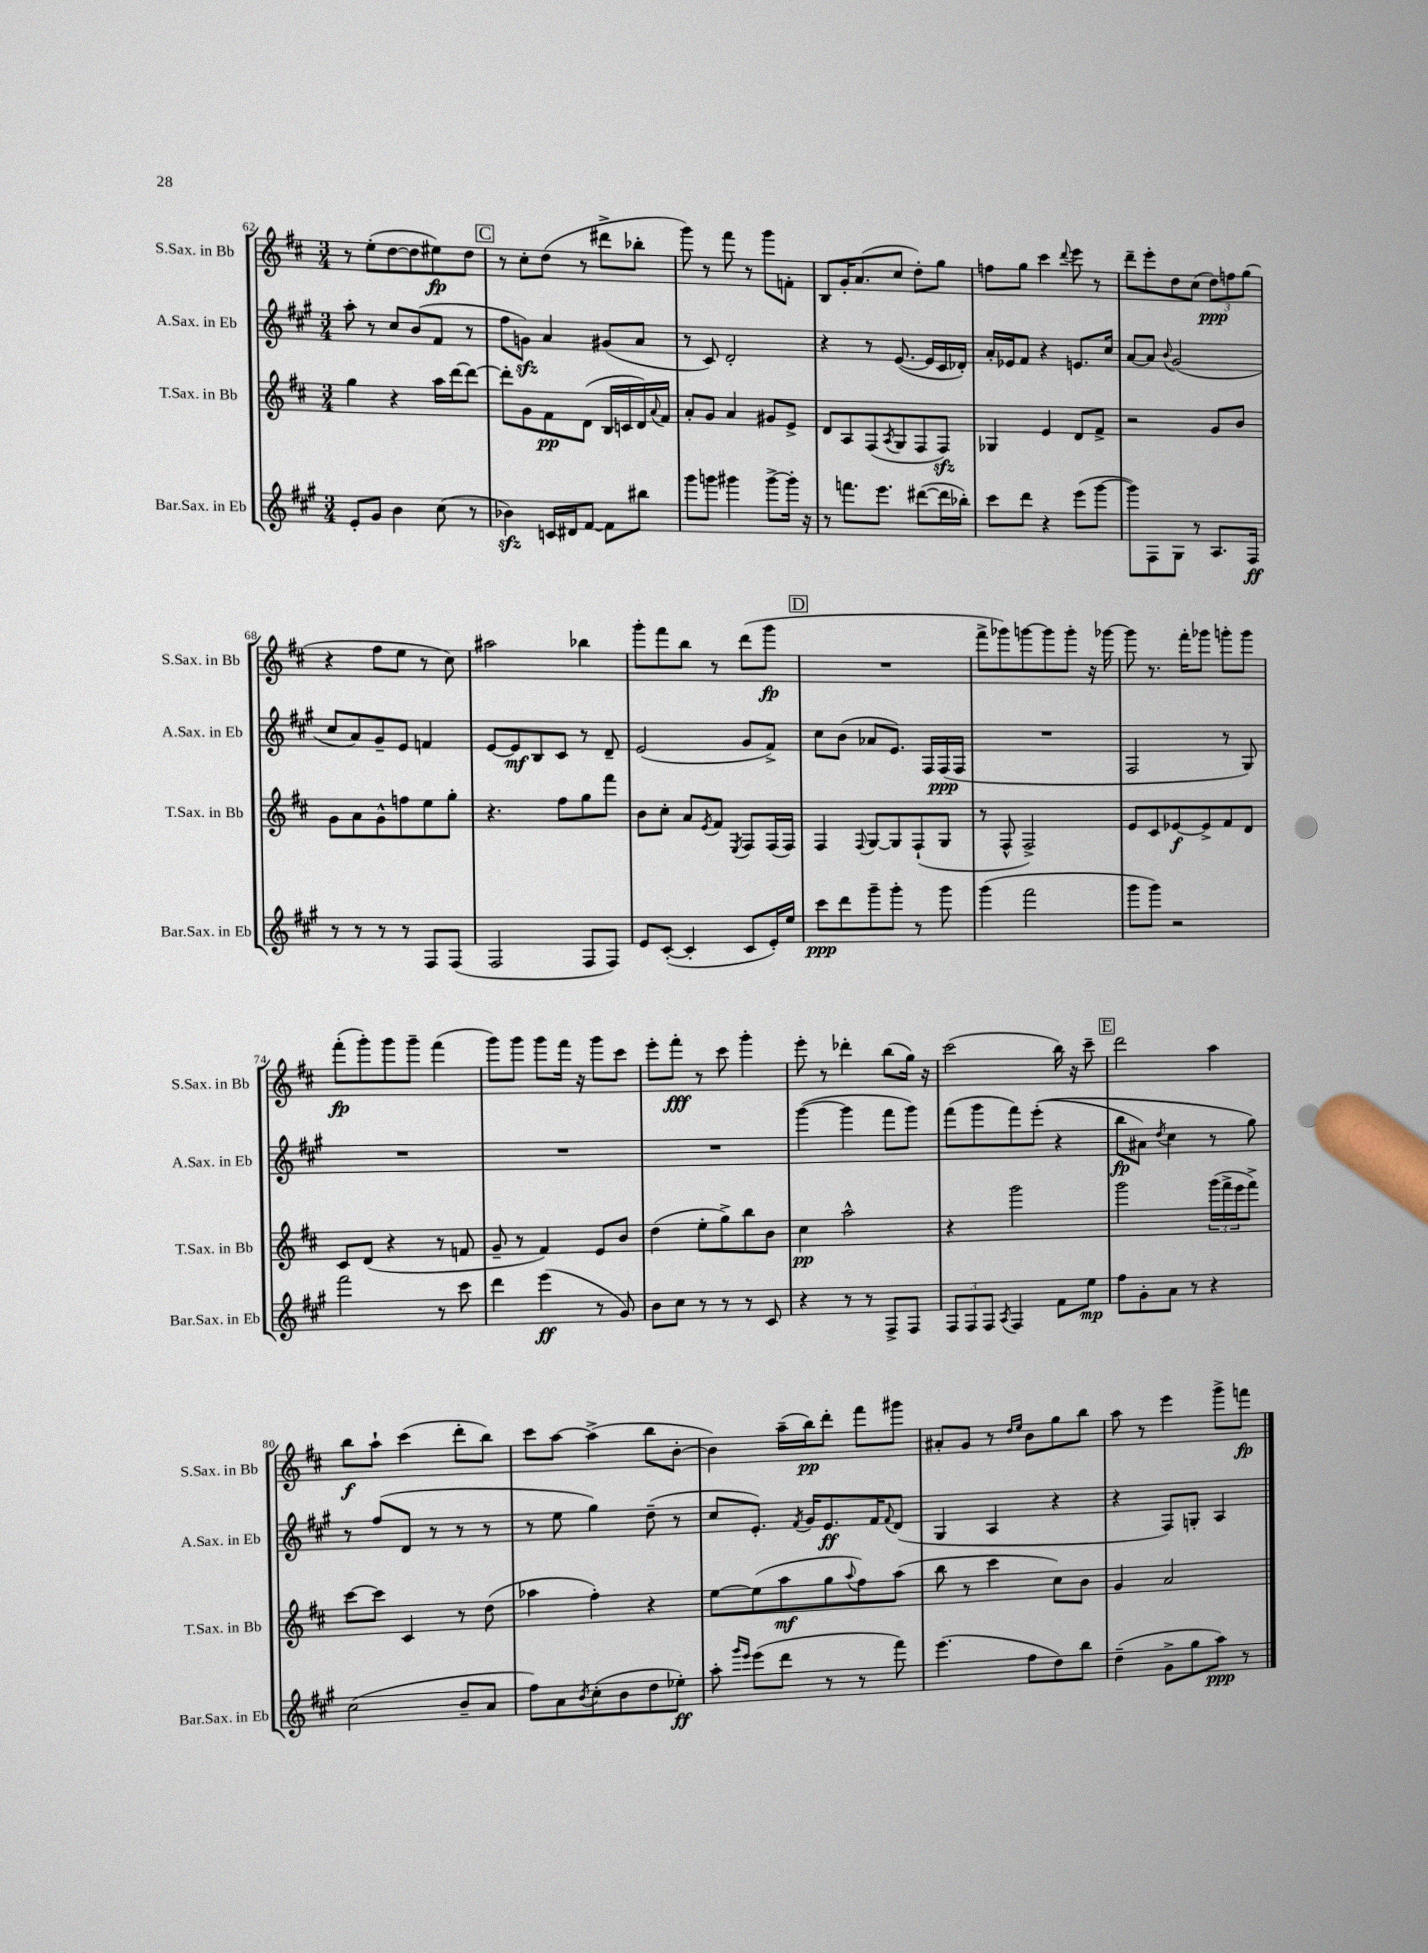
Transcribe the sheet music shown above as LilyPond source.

<<
\new StaffGroup <<
\new Staff = "s0" \with { instrumentName = "S.Sax. in Bb" shortInstrumentName = "S.Sax. in Bb" } {
    \clef treble \key d \major \numericTimeSignature \time 3/4
    r8 e''8-.( d''8~ d''8 eis''8\fp) d''8 |
    \mark \markup { \box "C" } r8 cis''8-. d''8( r8 dis'''8-> bes''8-. |
    g'''8) r8 fis'''8 r8 g'''8 f'8-. |
    b8 g'16-. a'8.( cis''8 d''8-.) g''8 |
    f''8 g''8 cis'''4 \appoggiatura { d'''8 } e'''8 r8 |
    d'''8-- e'''8-. d''8 cis''8( \tuplet 3/2 { d''8\ppp) f''8 g''8( } |
    r4 fis''8 e''8 r8 cis''8) |
    ais''2 bes''4 |
    g'''8-. fis'''8 b''8 r8 d'''8( g'''8\fp |
    \mark \markup { \box "D" } R2. |
    fis'''8-> ges'''8) g'''8~ g'''8 g'''8-. r16 ges'''16~ |
    ges'''8 r8. fis'''16-. ges'''8 g'''8-. g'''8 |
    fis'''8-.\fp( g'''8-.) g'''8 g'''8-- fis'''4( |
    g'''8) g'''8 g'''8 fis'''16 r16 g'''8 cis'''8 |
    e'''8-. fis'''8-.\fff r8 cis'''8 g'''4-. |
    e'''8-. r8 des'''4-. b''8( g''16) r16 |
    cis'''2( b''16) r16 cis'''8-- |
    \mark \markup { \box "E" } d'''2 a''4 |
    b''8\f a''8-! cis'''4( d'''8-. b''8) |
    cis'''8 a''8~ a''4->( b''8 b'8~-. |
    b'4) a''16--( b''16\pp) d'''8-. fis'''8 gis'''8 |
    ais'8-. g'8 r8 \grace { d''16 e''16 } b'8 g''8 b''8 |
    a''8 r8 e'''4 g'''8-> f'''8\fp \bar "|." |
}
\new Staff = "s1" \with { instrumentName = "A.Sax. in Eb" shortInstrumentName = "A.Sax. in Eb" } {
    \clef treble \key a \major \numericTimeSignature \time 3/4
    a''8-. r8 cis''8 b'8( fis'8 r8 |
    \mark \markup { \box "C" } fis''8 g'8\sfz) a'4 gis'8( a'8 |
    r8 cis'8) d'2-. |
    r4 r8 e'8.~( e'16 cis'16 des'16-.) |
    a'16-. ees'16 fis'8 r4 e'8. cis''16 |
    a'8~ a'8 \appoggiatura { b'8 } gis'2( |
    cis''8 a'8) gis'8-- e'8 f'4 |
    e'8~ e'8\mf b8 cis'8 r8 d'8-- |
    e'2( gis'8 fis'8->) |
    \mark \markup { \box "D" } cis''8 b'8( aes'8 e'8.) fis16 fis16\ppp( fis16 |
    R2. |
    fis2 r8 gis8) |
    R2. |
    R2. |
    R2. |
    gis'''4~( gis'''4 fis'''8 gis'''8) |
    fis'''8( gis'''8 fis'''8) e'''8-.(\( r4 |
    \mark \markup { \box "E" } b''8\fp ais'8) \acciaccatura { d''8 } cis''4 r8 gis''8\) |
    r8 fis''8( d'8 r8 r8 r8 |
    r8 e''8 gis''4) d''8--( r8 |
    cis''8 e'8.-.) \acciaccatura { fis'8 } gis'16 e'8.\ff fis'16 \appoggiatura { fis'8 } d'8( |
    gis4 a4 r4 |
    r4 fis8) g8-. a4 \bar "|." |
}
\new Staff = "s2" \with { instrumentName = "T.Sax. in Bb" shortInstrumentName = "T.Sax. in Bb" } {
    \clef treble \key d \major \numericTimeSignature \time 3/4
    g''4 r4 a''16 d'''16~ d'''8~ |
    \mark \markup { \box "C" } d'''8-. g'8 fis'8\pp d'8( b16 c'16 d'16) \appoggiatura { a'8 } fis'16 |
    a'8-. g'8 a'4 gis'8 e'8-> |
    d'8 a8 fis8( \acciaccatura { a8 } g8 fis8 fis8\sfz) |
    ges4 e'4 d'8 fis'8-> |
    r2 g'8 b'8 |
    g'8 a'8 g'8-^ f''8 e''8 g''8-. |
    r4. fis''8 g''8 fis'''8 |
    b'8 cis''8-. a'8 \acciaccatura { e'8 } fis'8 \acciaccatura { e8 } fis8 fis16( fis16) |
    \mark \markup { \box "D" } fis4 \appoggiatura { fis8 } g8~ g8 fis8-!( g8 |
    r8 fis8-^ fis2->) |
    e'8 cis'8 ees'8~\f ees'8-> fis'8 d'8 |
    cis'8 d'8( r4 r8 f'8 |
    g'8-- r8 fis'4) e'8 b'8 |
    d''4( e''8-. g''8->) b''8 b'8 |
    cis''4\pp a''2-^ |
    r4 g'''2 |
    \mark \markup { \box "E" } g'''2 \tuplet 3/2 { g'''16( fis'''16-> e'''16 } fis'''8->) |
    cis'''8~ cis'''8 cis'4 r8 d''8( |
    aes''4 fis''4-.) r4 |
    e''8~ e''8( a''8\mf g''8 \appoggiatura { a''8 } fis''8) a''8( |
    b''8 r8 cis'''4 cis''8) b'8 |
    g'4 a'2 \bar "|." |
}
\new Staff = "s3" \with { instrumentName = "Bar.Sax. in Eb" shortInstrumentName = "Bar.Sax. in Eb" } {
    \clef treble \key a \major \numericTimeSignature \time 3/4
    e'8-. gis'8 b'4 cis''8( r8 |
    \mark \markup { \box "C" } bes'4\sfz) c'16 dis'16 fis'8~ fis'8 bis''8 |
    gis'''8 g'''8 gis'''4 gis'''8~-> gis'''16-. r16 |
    r8 f'''8. e'''8. dis'''8~( dis'''16 bes''16-.) |
    cis'''8 d'''8 r4 e'''8( gis'''8~ |
    gis'''8) fis8 gis8 r8 a8. fis16\ff |
    r8 r8 r8 r8 fis8 fis8( |
    fis2 fis8 fis8) |
    e'8 cis'8~-.( cis'4-. cis'8 e'16-.) e''16 |
    \mark \markup { \box "D" } cis'''8\ppp d'''8 gis'''8-- gis'''8-. r8 gis'''8 |
    gis'''4( fis'''2 |
    gis'''8 gis'''8) r2 |
    fis'''2 r8 cis'''8 |
    d'''4 e'''4\ff( r8 gis'8) |
    b'8 cis''8 r8 r8 r8 cis'8 |
    r4 r8 r8 fis8-> fis8 |
    \tuplet 3/2 { fis8 fis8 fis8 } \acciaccatura { a8 } fis4 fis'8 e''8\mp |
    \mark \markup { \box "E" } fis''8 gis'8-. a'8 r8 r4 |
    cis''2( b'8-- a'8 |
    fis''8) a'8 \acciaccatura { b'8 } cis''8-.( b'8 d''8 ees''8-.\ff) |
    a''8-. \grace { gis'''16 e'''16 } e'''8( d'''8 r8 r8 fis'''8) |
    e'''4.( fis''8 d''8) b''8 |
    d''4--( gis'8-> gis''8 a''8\ppp) r8 \bar "|." |
}
>>
>>
\layout { \context { \Score currentBarNumber = #62 } }
